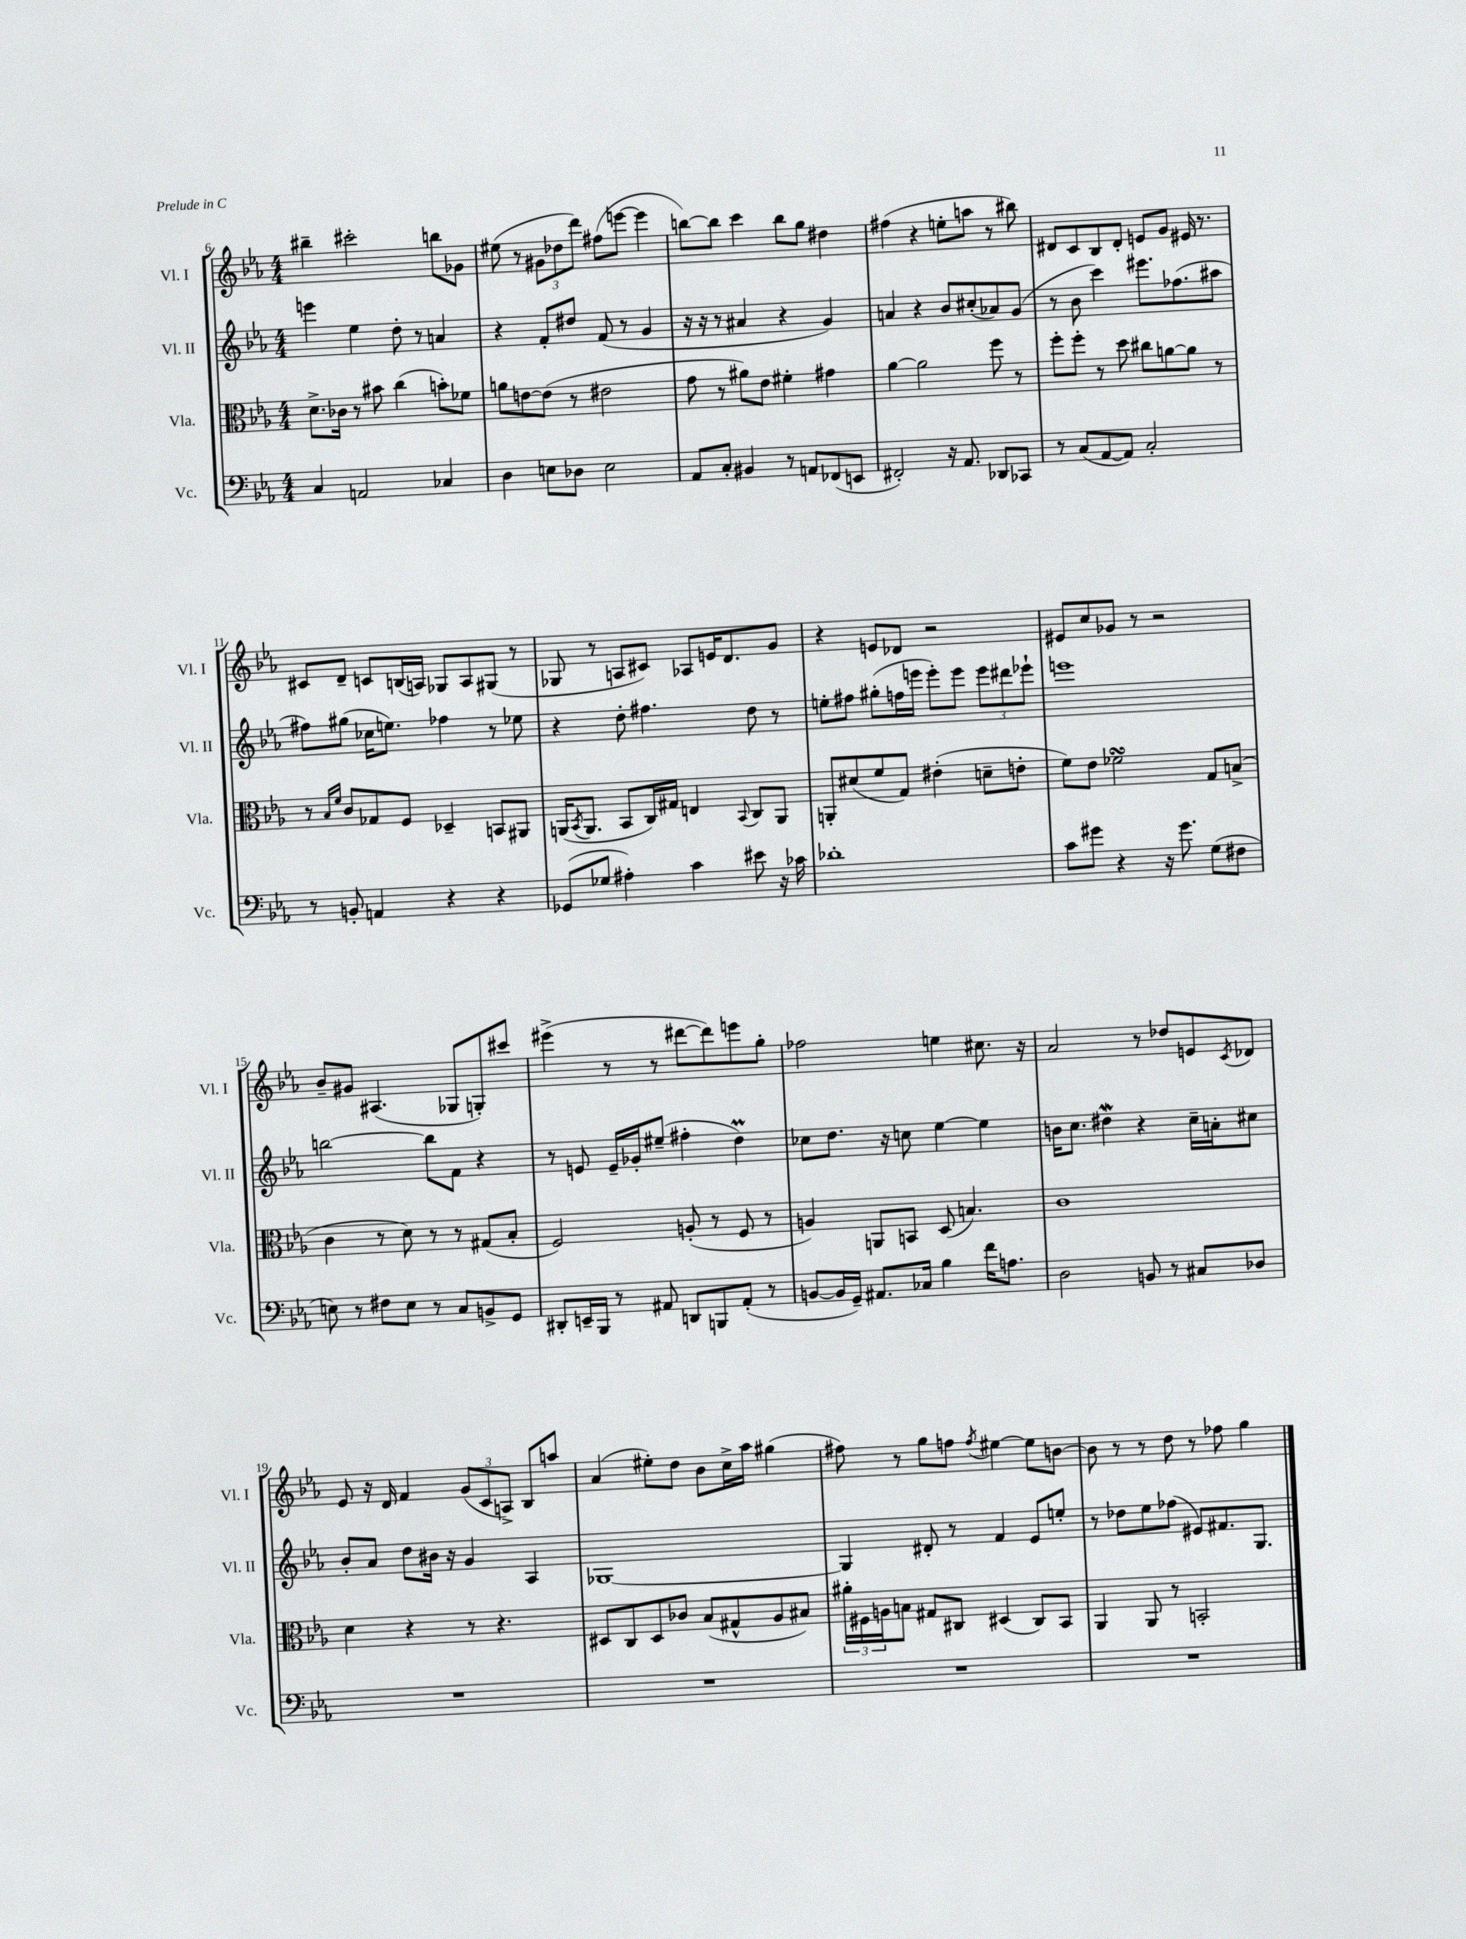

**kern	**kern	**kern	**kern
*staff4	*staff3	*staff2	*staff1
*clefF4	*clefC3	*clefG2	*clefG2
*k[b-e-a-]	*k[b-e-a-]	*k[b-e-a-]	*k[b-e-a-]
*M4/4	*M4/4	*M4/4	*M4/4
4C/	8.d^\L	4eee\	4bb#~\
.	16c-\Jk	.	.
2AA/	8r	4ee-\	2ccc#'\
.	8b#\	.	.
.	(4cc\	8dd'\	.
.	.	8r	.
4C-/	8b'\L)	4a/	8bb\L
.	8f-\J	.	8g-\J
=	=	=	=
4D\	8a\L	4r	(8ee#\
.	[8e\	.	8r
8E\L	(8e\]J	8f'/L	12g#\L
.	.	.	12dd-\
8D-\J	8r	8dd#/J	.
.	.	.	12ddd\J)
2E\	2e#\	(8f/	(8ff#\L
.	.	8r	[8eee\J
.	.	4g/	4eee\]
=	=	=	=
8AA-/L	8g\	16r	[8bb\L)
.	.	16r	.
8C'/J	8r	8r	8bb\]J
4BB#/	8a#\L)	4a#/	4ccc\
.	8e-\J	.	.
8r	4f#'\	4r	8bb\L
8AA/L	.	.	8gg\J
(8FF-/	4g#\	4g/)	4dd#\
8EE/J	.	.	.
=	=	=	=
2FF#'/)	[4a-\	4a/	(4ff#\
.	2a-\]	4r	4r
16r	.	8b-/L	8ee'\L
8.AA-/	.	.	.
.	.	(8cc#'/	8aa\J
8DD-/L	8ff\	8a-/)	8r
8CC-/J	8r	(8g/J	8bb#\)
=	=	=	=
8r	8ff'\L	8r	8d#/L
(8C/L	8ff'\J	8b-\	8c/
[8AA-/	8r	4ccc\)	8B-/
8AA-/]J)	8dd\	.	8d#'/J
2C'/	8cc#\L	8.eee#\L	8e/L
.	[8a\	.	8g/J
.	.	(8.ff-\	.
.	8a\]J	.	16e#/
.	.	.	8.r
.	8r	8aa#\J	.
=	=	=	=
8r	8r	8ff#\L)	8c#/L
.	16qqB-/LL	.	.
.	16qqf/JJ	.	.
8BB'/	8c/L	(8gg#\J	8d~/J
4AA/	8G-/	16cc-\LK	8c/L
.	.	8.ee\J)	.
.	8F/J	.	(16B/L
.	.	.	16A/JJ)
4r	4D-~/	4ff-\	8G-/L
.	.	.	8A/
4r	8BB/L	8r	(8G#/J
.	8AA#/J	8ee-\	8r
=	=	=	=
(8GG-/L	(16AA/LK	4r	8G-/
.	8qBB-/	.	.
.	8.AA/J	.	.
8G-/J	.	.	8r
4A#'\)	8BB-/L	8dd'\	8A/L
.	16C/L)	4.ff#\	8c#/J)
.	16G#/JJ	.	.
4c\	4E/	.	8A-/L
.	.	.	16e/K
.	.	.	8.d/
.	8qqBB-/	.	.
8e#\	8C/L	8dd\	.
16r	8AA/J	8r	8g/J
16c-\	.	.	.
=	=	=	=
1d-'	8AA'/L	8ee'\L	4r
.	(8d#/	8ff#\J	.
.	8f/	(8gg#'\L	8e/L
.	8G/J)	16ff\L	8d-/J
.	.	16eee\JJ	.
.	(4e#'\	8eee'\L)	2r
.	.	8eee\J	.
.	8d~\L	12eee\L	.
.	.	12ddd#\	.
.	8e'\J	.	.
.	.	12eee-`\J	.
=	=	=	=
8c\L	8f\L)	1eee	8e#/L
8g#\J	8e-\J	.	8cc/
4r	2f-\	.	8g-/J
.	.	.	8r
16r	.	.	2r
8.g#\	.	.	.
(8G\L	8G/L	.	.
8F#\J	(8B^/J	.	.
=	=	=	=
8E\)	4c\	[2bb\	8b-~/L
8r	.	.	8g#/J
8F#\L	8r	.	(4.A#/
8E\J	8d\)	.	.
8r	8r	8bb\]L	.
8C/L	8r	8f\J	8G-/L
8BB^/	(8G#/L	4r	8G'/)
8GG/J	8B-'/J	.	8ccc#/J
=	=	=	=
8DD#'/L	2F/)	8r	(4eee#^\
16EE~/L	.	8e/	.
16BBB-/JJ	.	.	.
8r	.	16e~/LL	8r
.	.	16g-'/J	.
8AA#/	.	(8ee#~/J	8r
8DD/L	(8A'/	4ff#'\	[8ddd#\L
8BBB/	8r	.	8ddd#\])
(8AA#'/J	8F/	4dd\)	8eee\
8r	8r	.	8gg'\J
=	=	=	=
[8BB/L	4A/)	8cc-\L	2ff-\
16BB/]L	.	8.dd\J	.
16GG~/JJ)	.	.	.
8.AA#/L	8AA/L	.	.
.	.	16r	.
.	8BB/J	8cc\	.
16C-/Jk	.	.	.
4B-\	(8D/	[4ee-\	4ee\
.	4.B/)	.	.
16f\LK	.	4ee-\]	8.cc#\
8.A\J	.	.	.
.	.	.	16r
=	=	=	=
2D\	1c	16b\LK	2a-/
.	.	8.cc\J	.
.	.	4dd#\	.
8BB/	.	4r	8r
8r	.	.	8dd-/L
8C#/L	.	16cc~\LL	8e/
.	.	16a'\J	.
.	.	.	8qc/
8D-/J	.	8cc#\J	8d-/J
=	=	=	=
1r	4d\	8b-'/L	8e-/
.	.	8a-/J	16r
.	.	.	16d/
.	4r	8dd\L	4f/
.	.	16b#\Jk	.
.	.	16r	.
.	8r	4g/	(12g/L
.	.	.	12c/
.	4.r	.	.
.	.	.	12A^/J)
.	.	4A-/	8B-/L
.	.	.	8aa/J
=	=	=	=
1r	8D#/L	[1G-	(4a-/
.	8C/	.	.
.	8D#/	.	8ee#'\L)
.	8c-/J	.	8dd\J
.	(8B-/L	.	8b-\L
.	8G#^^/	.	16cc^\L
.	.	.	16aa-\JJ
.	8A-/	.	(4gg#\
.	8B#/J)	.	.
=	=	=	=
1r	24a#'\LL	4G-/]	8ff#\)
.	24F#\	.	.
.	24A\J	.	.
.	8B\J	.	8r
.	8G#/L	8d#'/	8gg\L
.	8C#/J	8r	8ff\J
.	.	.	8qff/
.	(4D#/	4f/	[4ee#\
.	8C#/L)	8e-/L	8ee#\]L
.	8BB-/J	8ee'/J	[8b\J
=	=	=	=
1r	4AA-/	8r	8b\]
.	.	8dd-\L	8r
.	8AA-/	8ee-\	8r
.	8r	(8ff-\J	8dd\
.	2BB'/	8e#/L)	8r
.	.	8.f#/	8ff-\
.	.	.	4gg\
.	.	8.G/J	.
==	==	==	==
*-	*-	*-	*-
